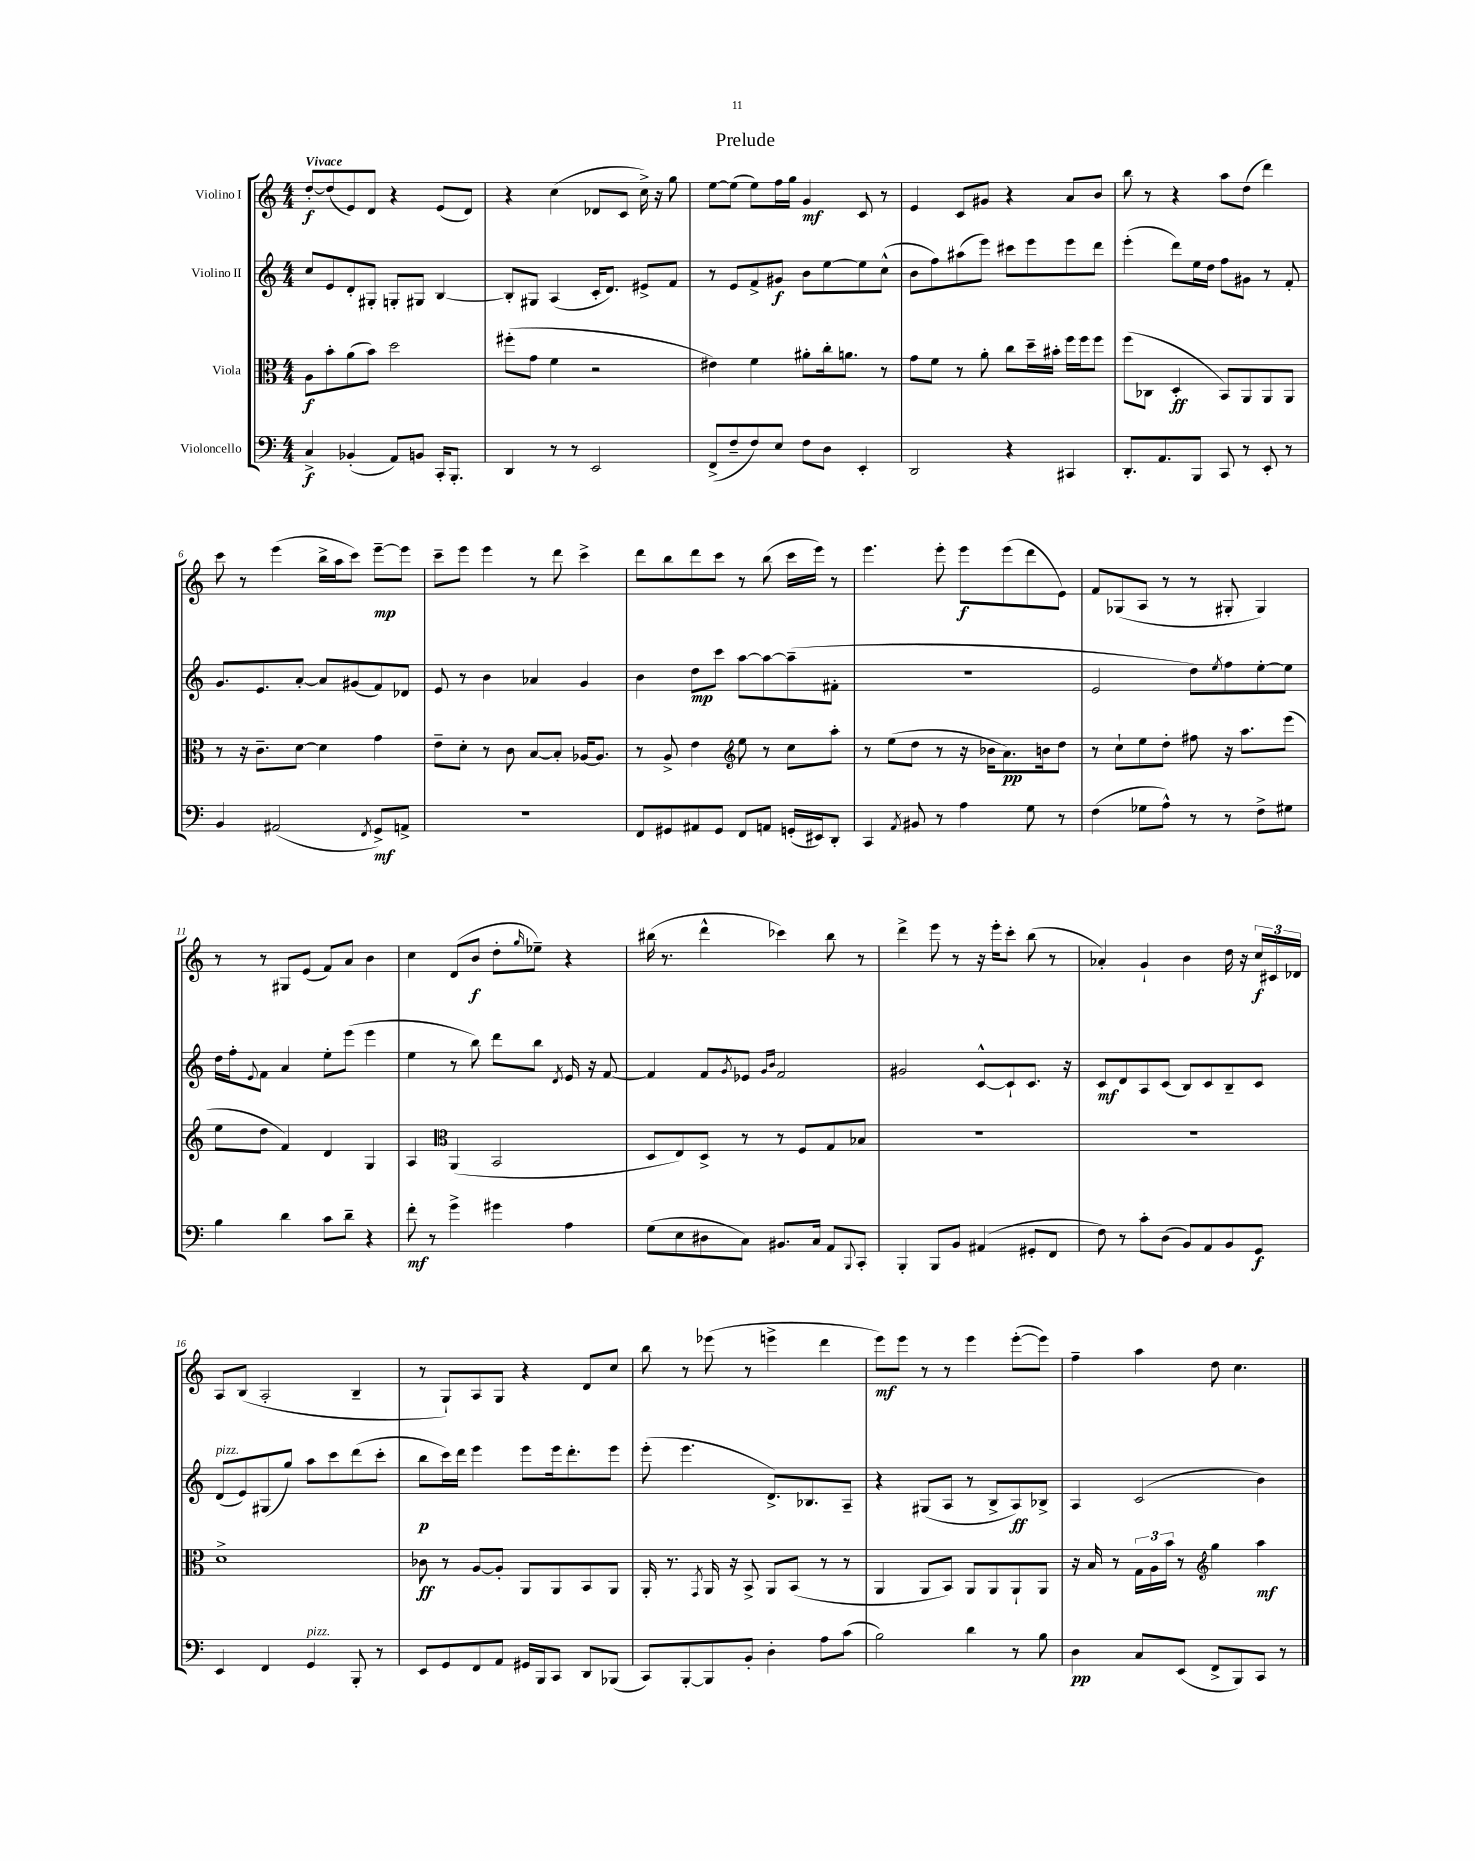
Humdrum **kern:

**kern	**dynam	**kern	**dynam	**kern	**dynam	**kern	**dynam
*part4	*part4	*part3	*part3	*part2	*part2	*part1	*part1
*staff4	*staff4	*staff3	*staff3	*staff2	*staff2	*staff1	*staff1
*I"Violoncello	*	*I"Viola	*	*I"Violino II	*	*I"Violino I	*
*clefF4	*	*clefC3	*	*clefG2	*	*clefG2	*
*k[]	*	*k[]	*	*k[]	*	*k[]	*
*M4/4	*	*M4/4	*	*M4/4	*	*M4/4	*
=1	=1	=1	=1	=1	=1	=1	=1
!	!	!	!	!	!	!LO:TX:a:B:t=Vivace	!
4C^/	f	8A\L	f	8cc/L	.	[8dd'/L	f
.	.	8b'\	.	8e/	.	(8dd/]	.
(4BB-X'/	.	(8a\	.	8d'/	.	8e/)	.
.	.	8b\J)	.	8G#X'/J	.	8d/J	.
8AA/L)	.	2dd\	.	8Gn'/L	.	4r	.
8BBn/J	.	.	.	8G#X/J	.	.	.
16CC'/KL	.	.	.	[4B/	.	(8e/L	.
8.BBB'/J	.	.	.	.	.	.	.
.	.	.	.	.	.	8d/J)	.
=2	=2	=2	=2	=2	=2	=2	=2
4DD/	.	(8ff#X'\L	.	8B'/L]	.	4r	.
.	.	8g\J	.	8G#X/J	.	.	.
8r	.	4f\	.	(4A/	.	(4cc\	.
8r	.	.	.	.	.	.	.
2EE/	.	2r	.	16c'/KL	.	8d-X/L	.
.	.	.	.	8.d/J)	.	.	.
.	.	.	.	.	.	8c/J	.
.	.	.	.	8e#X^/L	.	16cc^\)	.
.	.	.	.	.	.	16r	.
.	.	.	.	8f/J	.	8gg\	.
=3	=3	=3	=3	=3	=3	=3	=3
(8FF^/L	.	4e#X\)	.	8r	.	[8ee\L	.
8F~/	.	.	.	8e/L	.	(8ee\J]	.
8F/)	.	4f\	.	8f^/	.	8ee\L)	.
8E/J	.	.	.	8g#X/J	f	16ff\L	.
.	.	.	.	.	.	16gg\JJ	.
8F\L	.	8a#X'\L	.	8b\L	.	4g/	mf
8D\J	.	16cc'\k	.	[8ee\	.	.	.
.	.	8.an\J	.	.	.	.	.
4EE'/	.	.	.	8ee\]	.	8c/	.
.	.	8r	.	(8cc^^\J	.	8r	.
=4	=4	=4	=4	=4	=4	=4	=4
2DD/	.	8g\L	.	8b\L	.	4e/	.
.	.	8f\J	.	8ff\)	.	.	.
.	.	8r	.	(8aa#X\	.	8c/L	.
.	.	8a'\	.	8eee\J)	.	8g#X/J	.
4r	.	8cc\L	.	8ccc#X\L	.	4r	.
.	.	16dd~\L	.	8eee\	.	.	.
.	.	16b#X'\JJ	.	.	.	.	.
4CC#X/	.	16ff\LL	.	8eee\	.	8a/L	.
.	.	16ff\J	.	.	.	.	.
.	.	8ff\J	.	8ddd\J	.	8b/J	.
=5	=5	=5	=5	=5	=5	=5	=5
8.DD'/L	.	(8ff\L	.	(4eee'\	.	8bb\	.
.	.	8C-X\J	.	.	.	8r	.
8.AA/	.	.	.	.	.	.	.
.	.	4D'/	ff	8ddd\L)	.	4r	.
8BBB/J	.	.	.	16ee\L	.	.	.
.	.	.	.	16dd\JJ	.	.	.
8CC/	.	8BB/L)	.	8ff\L	.	8aa\L	.
8r	.	8AA/	.	8g#X\J	.	(8dd\J	.
8EE'/	.	8AA/	.	8r	.	4ddd\)	.
8r	.	8AA/J	.	8f'/	.	.	.
!!LO:LB:g=z
=6	=6	=6	=6	=6	=6	=6	=6
4BB/	.	8r	.	8.g/L	.	8ccc\	.
.	.	16r	.	.	.	8r	.
.	.	8.c~\L	.	8.e/	.	.	.
(2AA#X/	.	.	.	.	.	(4eee\	.
.	.	[8d\J	.	[8a'/J	.	.	.
.	.	4d\]	.	8a/L]	.	16bb^\LL	.
.	.	.	.	.	.	16aa\J	.
.	.	.	.	(8g#X/	.	8ccc\J)	.
8qFF/	.	.	.	.	.	.	.
8GG^/L)	mf	4g\	.	8f/)	.	[8eee~\L	mp
8AAn^/J	.	.	.	8d-X/J	.	8eee\J]	.
=7	=7	=7	=7	=7	=7	=7	=7
1r	.	8e~\L	.	8e/	.	8ccc~\L	.
.	.	8d'\J	.	8r	.	8eee\J	.
.	.	8r	.	4b\	.	4eee\	.
.	.	8c\	.	.	.	.	.
.	.	[8B/L	.	4a-X/	.	8r	.
.	.	8B'/J]	.	.	.	8ddd\	.
.	.	[16A-X/KL	.	4g/	.	4ccc^\	.
.	.	8.A-/J]	.	.	.	.	.
=8	=8	=8	=8	=8	=8	=8	=8
8FF/L	.	8r	.	4b\	.	8ddd\L	.
8GG#X/	.	8A^/	.	.	.	8bb\	.
8AA#X/	.	4e\	.	8dd\L	mp	8ddd\	.
8GG#/J	.	.	.	8ccc\J	.	8ccc\J	.
*	*	*clefG2	*	*	*	*	*
8FF/L	.	8ee\	.	[8aa\L	.	8r	.
8AAn/J	.	8r	.	8aa\_	.	(8bb\	.
(16GGn'/LL	.	8cc\L	.	(8aa~\]	.	16ccc\LL	.
16EE#X/J)	.	.	.	.	.	16eee\JJ)	.
8DD'/J	.	8aa'\J	.	8f#X'\J	.	8r	.
=9	=9	=9	=9	=9	=9	=9	=9
4CC/	.	8r	.	1r	.	4.eee\	.
.	.	(8ee\L	.	.	.	.	.
8qAA/	.	.	.	.	.	.	.
8BB#X/	.	8dd\J	.	.	.	.	.
8r	.	8r	.	.	.	8eee'\	.
4A\	.	16r	.	.	.	8eee\L	f
.	.	16b-X\KL	.	.	.	.	.
.	.	8.a\)	pp	.	.	(8eee\	.
8G\	.	.	.	.	.	8ddd\	.
.	.	16bn\k	.	.	.	.	.
8r	.	8dd\J	.	.	.	8e\J)	.
=10	=10	=10	=10	=10	=10	=10	=10
(4F\	.	8r	.	2e/	.	8f/L	.
.	.	8cc`\L	.	.	.	(8G-X/	.
8G-X\L	.	8ee\	.	.	.	8A/J	.
8A^^\J)	.	8dd'\J	.	.	.	8r	.
8r	.	8ff#X\	.	8dd\L)	.	8r	.
.	.	.	.	8qee/	.	.	.
8r	.	16r	.	8ff\	.	8G#X'/	.
.	.	8.aa\L	.	.	.	.	.
8F^\L	.	.	.	[8ee'\	.	4G#/)	.
8G#X\J	.	(8eee\J	.	8ee\J]	.	.	.
!!LO:LB:g=z
=11	=11	=11	=11	=11	=11	=11	=11
4B\	.	8ee\L	.	16dd\LL	.	8r	.
.	.	.	.	16ff'\J	.	.	.
.	.	.	.	8qqe/	.	.	.
.	.	8dd\J	.	8f\J	.	8r	.
4d\	.	4f/)	.	4a/	.	8G#X/L	.
.	.	.	.	.	.	(8e/J	.
8c\L	.	4d/	.	8ee'\L	.	8f/L)	.
8d~\J	.	.	.	(8eee\J	.	8a/J	.
4r	.	4G/	.	4eee\	.	4b\	.
=12	=12	=12	=12	=12	=12	=12	=12
8f'\	mf	4A/	.	4ee\	.	4cc\	.
8r	.	.	.	.	.	.	.
*	*	*clefC3	*	*	*	*	*
4g^\	.	(4AA/	.	8r	.	(8d/L	.
.	.	.	.	8bb\)	.	8b/J	f
4g#X\	.	2BB/	.	8ddd\L	.	8dd'\L	.
.	.	.	.	.	.	16qqgg/	.
.	.	.	.	8bb\J	.	8ee-X~\J)	.
.	.	.	.	8qd/	.	.	.
4A\	.	.	.	16e/	.	4r	.
.	.	.	.	16r	.	.	.
.	.	.	.	[8f/	.	.	.
=13	=13	=13	=13	=13	=13	=13	=13
(8G\L	.	8D/L	.	4f/]	.	(16bb#X\	.
.	.	.	.	.	.	8.r	.
8E\	.	8E/)	.	.	.	.	.
8D#X\	.	8D^/J	.	8f/L	.	4ddd^^\	.
.	.	.	.	8qg/	.	.	.
8C\J)	.	8r	.	8e-X/J	.	.	.
.	.	.	.	16qqg/LL	.	.	.
.	.	.	.	16qqb/JJ	.	.	.
8.BB#X/L	.	8r	.	2f/	.	4ccc-X\)	.
.	.	8F/L	.	.	.	.	.
16C/Jk	.	.	.	.	.	.	.
8AA/L	.	8G/	.	.	.	8bb#\	.
8qqBBB/	.	.	.	.	.	.	.
8CC'/J	.	8B-X/J	.	.	.	8r	.
=14	=14	=14	=14	=14	=14	=14	=14
4BBB'/	.	1r	.	2g#X/	.	4ddd^\	.
8BBB/L	.	.	.	.	.	8eee\	.
8BB/J	.	.	.	.	.	8r	.
(4AA#X/	.	.	.	[8c^^/L	.	16r	.
.	.	.	.	.	.	16eee'\KL	.
.	.	.	.	8c`/]	.	8ccc'\J	.
8GG#X'/L	.	.	.	8.c/J	.	(8bb\	.
8FF/J	.	.	.	.	.	8r	.
.	.	.	.	16r	.	.	.
=15	=15	=15	=15	=15	=15	=15	=15
8F\)	.	1r	.	8c/L	mf	4a-X'/)	.
8r	.	.	.	8d/	.	.	.
8c'\L	.	.	.	8A/	.	4g`/	.
(8D\J	.	.	.	(8c/J	.	.	.
8BB/L)	.	.	.	8B/L)	.	4b\	.
8AA/	.	.	.	8c/	.	.	.
8BB/	.	.	.	8B~/	.	16dd\	.
.	.	.	.	.	.	16r	.
8GG/J	f	.	.	8c/J	.	24cc/LL	f
.	.	.	.	.	.	24c#X/	.
.	.	.	.	.	.	24d-X/JJ	.
!!LO:LB:g=z
=16	=16	=16	=16	=16	=16	=16	=16
!	!	!	!	!LO:TX:a:i:t=pizz.	!	!	!
4EE/	.	1d^	.	(8d/L	.	8A/L	.
.	.	.	.	8e/)	.	(8B/J	.
4FF/	.	.	.	(8G#X/	.	2A'/	.
.	.	.	.	8gg/J)	.	.	.
!LO:TX:a:i:t=pizz.	!	!	!	!	!	!	!
4GG/	.	.	.	8aa\L	.	.	.
.	.	.	.	8ccc\	.	.	.
8BBB'/	.	.	.	(8ddd\	.	4B~/	.
8r	.	.	.	8ccc'\J	.	.	.
=17	=17	=17	=17	=17	=17	=17	=17
8EE/L	.	8c-X\	ff	8bb\L	p	8r	.
8GG/	.	8r	.	16ccc\L)	.	8G`/L)	.
.	.	.	.	16ddd\JJ	.	.	.
8FF/	.	[8A/L	.	4eee\	.	8A/	.
8AA/J	.	8A'/J]	.	.	.	8G/J	.
16GG#X/LL	.	8AA/L	.	8eee\L	.	4r	.
16BBB/J	.	.	.	.	.	.	.
8CC/J	.	8AA/	.	16eee\k	.	.	.
.	.	.	.	8.ddd'\	.	.	.
8DD/L	.	8BB/	.	.	.	8d/L	.
(8BBB-X/J	.	8AA/J	.	8eee\J	.	8cc/J	.
=18	=18	=18	=18	=18	=18	=18	=18
8CC/L)	.	16AA'/	.	(8eee'\	.	8bb\	.
.	.	8.r	.	.	.	.	.
[8BBB'/	.	.	.	4.eee\	.	8r	.
.	.	8qGG/	.	.	.	.	.
8BBB/]	.	16AA/	.	.	.	(8eee-X\	.
.	.	16r	.	.	.	.	.
8BB'/J	.	8BB^/	.	.	.	8r	.
4D'\	.	8AA/L	.	8.d^/L)	.	4eeen^\	.
.	.	(8BB/J	.	.	.	.	.
.	.	.	.	8.B-X/	.	.	.
8A\L	.	8r	.	.	.	4ddd\	.
(8c\J	.	8r	.	8A~/J	.	.	.
=19	=19	=19	=19	=19	=19	=19	=19
2B\)	.	4AA/	.	4r	.	8eee\L)	mf
.	.	.	.	.	.	8eee\J	.
.	.	8AA/L	.	(8G#X/L	.	8r	.
.	.	8BB/J)	.	8A/J	.	8r	.
4d\	.	8AA/L	.	8r	.	4eee\	.
.	.	8AA/	.	8B^/L	.	.	.
8r	.	8AA`/	.	8A/)	ff	([8eee'\L	.
8B\	.	8AA/J	.	8B-X^/J	.	8eee\J])	.
=20	=20	=20	=20	=20	=20	=20	=20
4D\	pp	16r	.	4A/	.	4ff~\	.
.	.	16B/	.	.	.	.	.
.	.	8r	.	.	.	.	.
8C/L	.	24G\LL	.	(2c/	.	4aa\	.
.	.	24A\	.	.	.	.	.
.	.	24b\JJ	.	.	.	.	.
(8EE/J	.	8r	.	.	.	.	.
*	*	*clefG2	*	*	*	*	*
8FF^/L	.	4gg\	.	.	.	8dd\	.
8BBB/)	.	.	.	.	.	4.cc\	.
8CC/J	.	4aa\	mf	4b\)	.	.	.
8r	.	.	.	.	.	.	.
==	==	==	==	==	==	==	==
*-	*-	*-	*-	*-	*-	*-	*-
